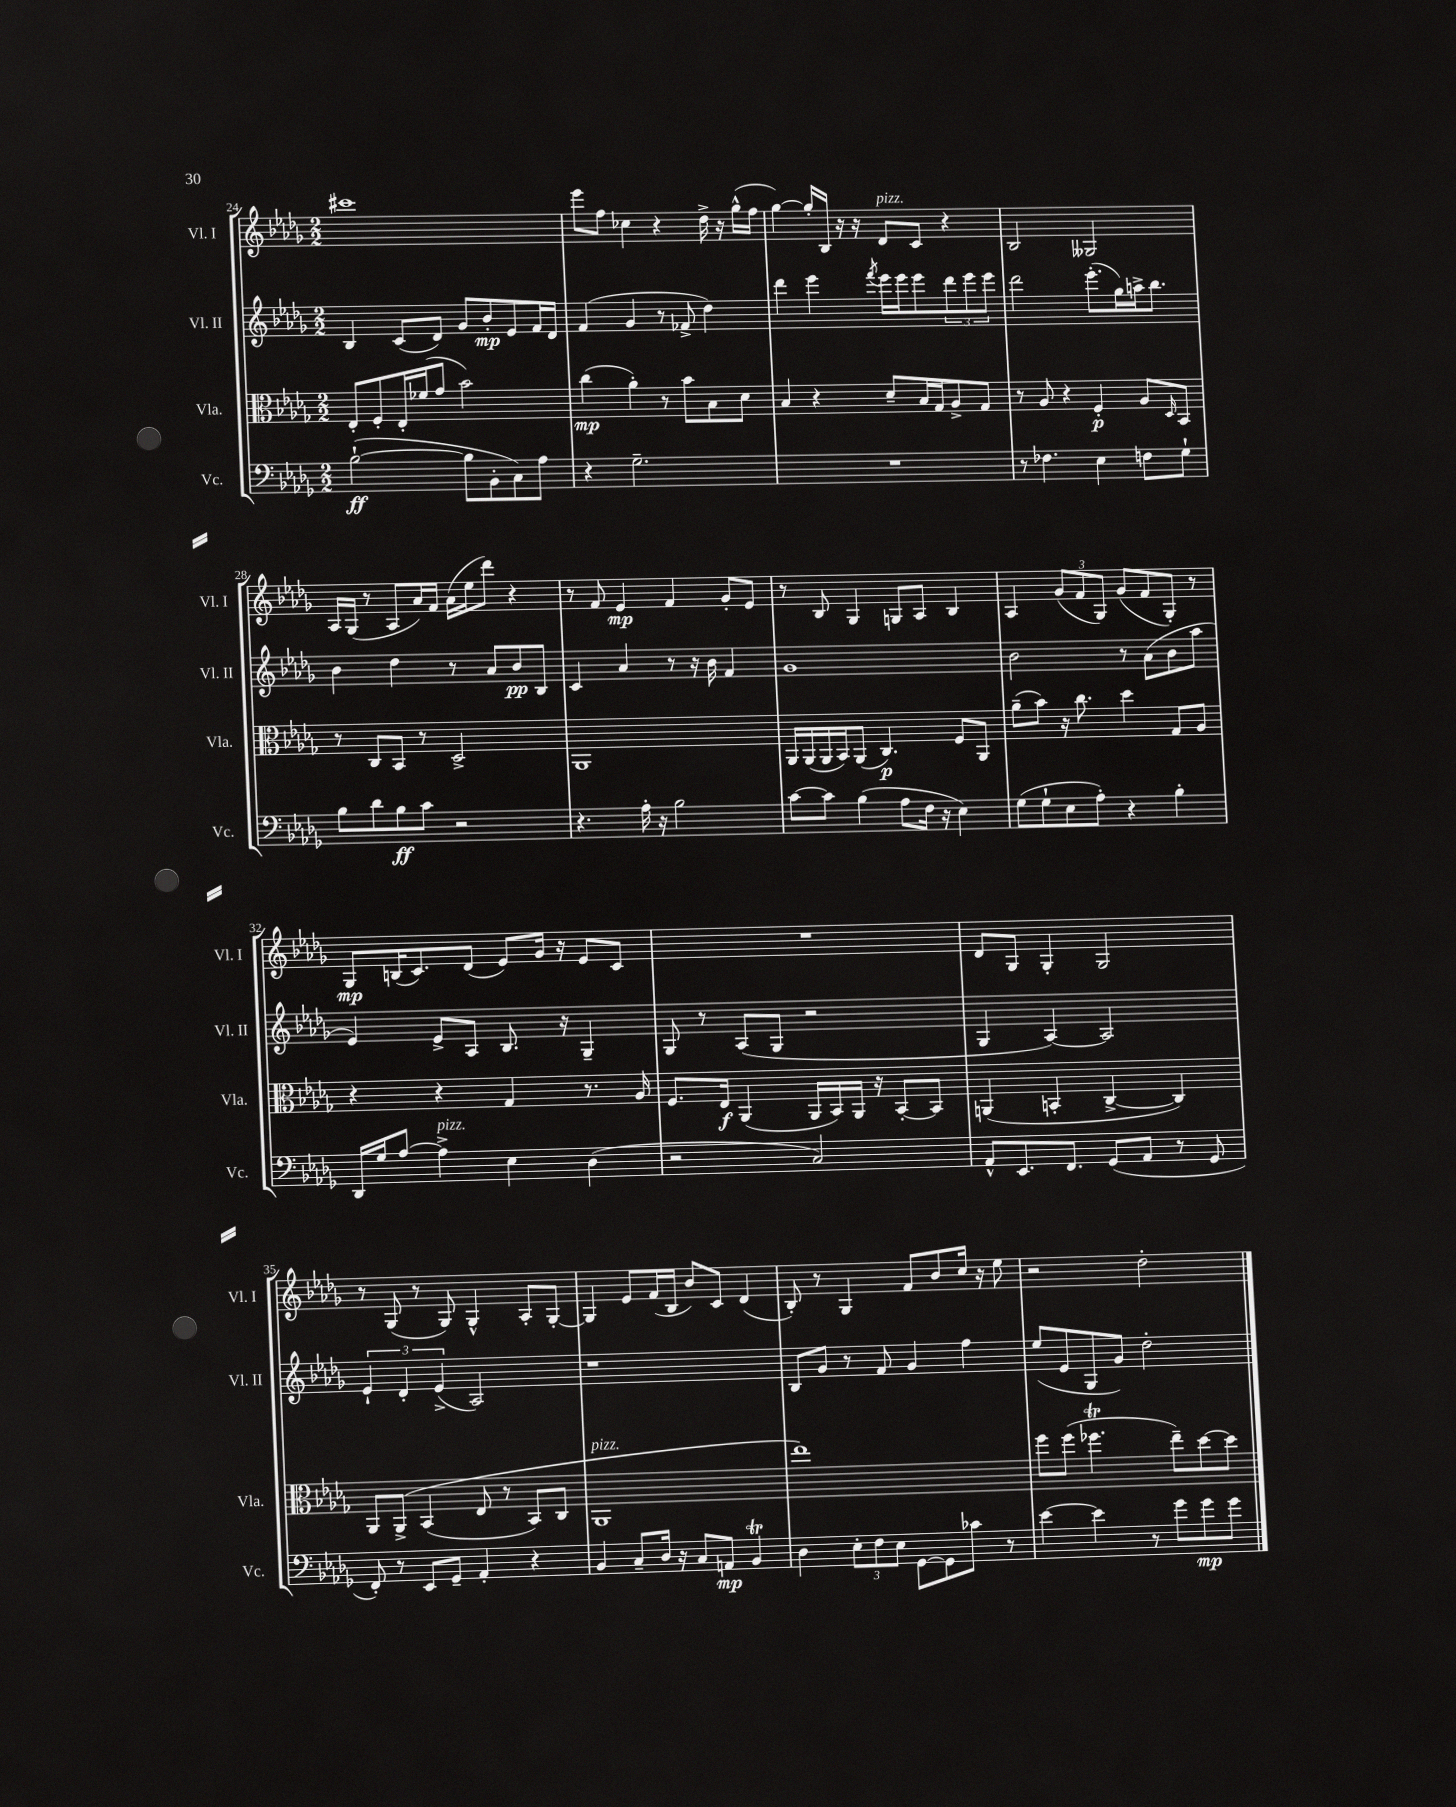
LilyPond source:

<<
\new StaffGroup <<
\new Staff = "s0" \with { instrumentName = "Vl. I" shortInstrumentName = "Vl. I" } {
    \clef treble \key des \major \numericTimeSignature \time 2/2
    cis'''1 |
    ees'''8 f''8 ces''4 r4 des''16-> r16 ges''16-^( f''16 |
    ges''4~) ges''16-. bes16 r16 r16 des'8^\markup { \italic "pizz." } c'8 r4 |
    bes2 geses2 |
    aes16 ges16( r8 aes8 aes'16) f'16 aes'16( ees''16 des'''8) r4 |
    r8 f'8 ees'4\mp f'4 ges'8-. ees'8 |
    r8 bes8 ges4 g8 aes8 bes4 |
    aes4 \tuplet 3/2 { ges'8( f'8 ges8) } ges'8( f'8 ges8-.) r8 |
    ges8\mp b16( c'8.) des'8( ees'8) ges'16 r16 ees'8 c'8 |
    R1 |
    des'8 ges8 ges4-. ges2 |
    r8 ges8( r8 ges8) ges4-^ aes8-. ges8~-. |
    ges4 ees'8 f'16( bes16 bes'8) c'8 des'4( |
    bes8-.) r8 ges4 f'8 bes'8 c''16 r16 ees''8 |
    r2 des''2-. \bar "|." |
}
\new Staff = "s1" \with { instrumentName = "Vl. II" shortInstrumentName = "Vl. II" } {
    \clef treble \key des \major \numericTimeSignature \time 2/2
    bes4 c'8( des'8) ges'8 bes'8-.\mp ees'8 f'16 des'16 |
    f'4( ges'4 r8 fes'8-> des''4) |
    des'''4 ees'''4 \acciaccatura { f'''8 } ees'''16 ees'''16 ees'''8 \tuplet 3/2 { des'''8 ees'''8 ees'''8 } |
    des'''2 ees'''8.-.( ges''16) a''16-> bes''8. |
    bes'4 des''4 r8 aes'8 bes'8\pp bes8 |
    c'4 aes'4 r8 r16 bes'16 f'4 |
    ges'1 |
    bes'2 r8 aes'8( bes'8 aes''8 |
    ees'4) ees'8-> aes8 bes8. r16 ges4-- |
    ges8 r8 aes8( ges8 r2 |
    ges4 aes4~) aes2 |
    \tuplet 3/2 { ees'4-! des'4-. ees'4->( } aes2) |
    r1 |
    bes8 ges'8 r8 f'8 ges'4 f''4 |
    ees''8( ees'8 ges8 ges'8) des''2-. \bar "|." |
}
\new Staff = "s2" \with { instrumentName = "Vla." shortInstrumentName = "Vla." } {
    \clef alto \key des \major \numericTimeSignature \time 2/2
    ees8-. f8-. ees16-. fes'16( ges'8 bes'2) |
    c''4\mp( aes'4-.) r8 bes'8 bes8 des'8 |
    bes4 r4 des'8-- bes16 ges16 aes8-> ges8 |
    r8 aes8 r4 f4-.\p aes8 \grace { des16 } bes,8 |
    r8 c8 bes,8 r8 des2-> |
    aes,1 |
    aes,16 aes,16( aes,16 bes,16) aes,8( c4.\p) f8 aes,8 |
    aes'8--( bes'8) r16 c''8. des''4 ges8 aes8 |
    r4 r4 ges4 r8. aes16 |
    f8. ees16\f aes,4( aes,16 bes,16) aes,16 r16 bes,8~-. bes,8 |
    a,4( b,4-. c4~-> c4) |
    aes,8 aes,8->\( bes,4( ees8 r8 bes,8) c8 |
    aes,1^\markup { \italic "pizz." } |
    ees''1\) |
    f''8 f''8( fes''4.\trill ees''8--) des''8~ des''8 \bar "|." |
}
\new Staff = "s3" \with { instrumentName = "Vc." shortInstrumentName = "Vc." } {
    \clef bass \key des \major \numericTimeSignature \time 2/2
    bes2~-!\ff( bes8 bes,8-. c8) aes8 |
    r4 ges2.-- |
    R1 |
    r8 fes4. ees4 f8 ges8-! |
    bes8 des'8 bes8\ff c'8 r2 |
    r4. aes16-. r16 bes2 |
    c'8~ c'8 bes4( aes8 f16 r16 ees4) |
    ges8( ges8-! ees8 aes8-.) r4 bes4-. |
    des,16 ges16 aes8~ aes4->^\markup { \italic "pizz." } ees4 des4( |
    r2 c2) |
    aes,8-^ ees,8. f,8. ges,8( aes,8 r8 ges,8 |
    f,8-.) r8 ees,8 ges,8-- aes,4-. r4 |
    bes,4 c8-- des16 r16 c8 a,8\mp bes,4\trill |
    des4 \tuplet 3/2 { ees8-. f8 ees8 } ges,8~ ges,8 ces'8 r8 |
    ees'4~ ees'4 r8 ges'8 ges'8\mp ges'8 \bar "|." |
}
>>
>>
\layout { \context { \Score currentBarNumber = #24 } }
